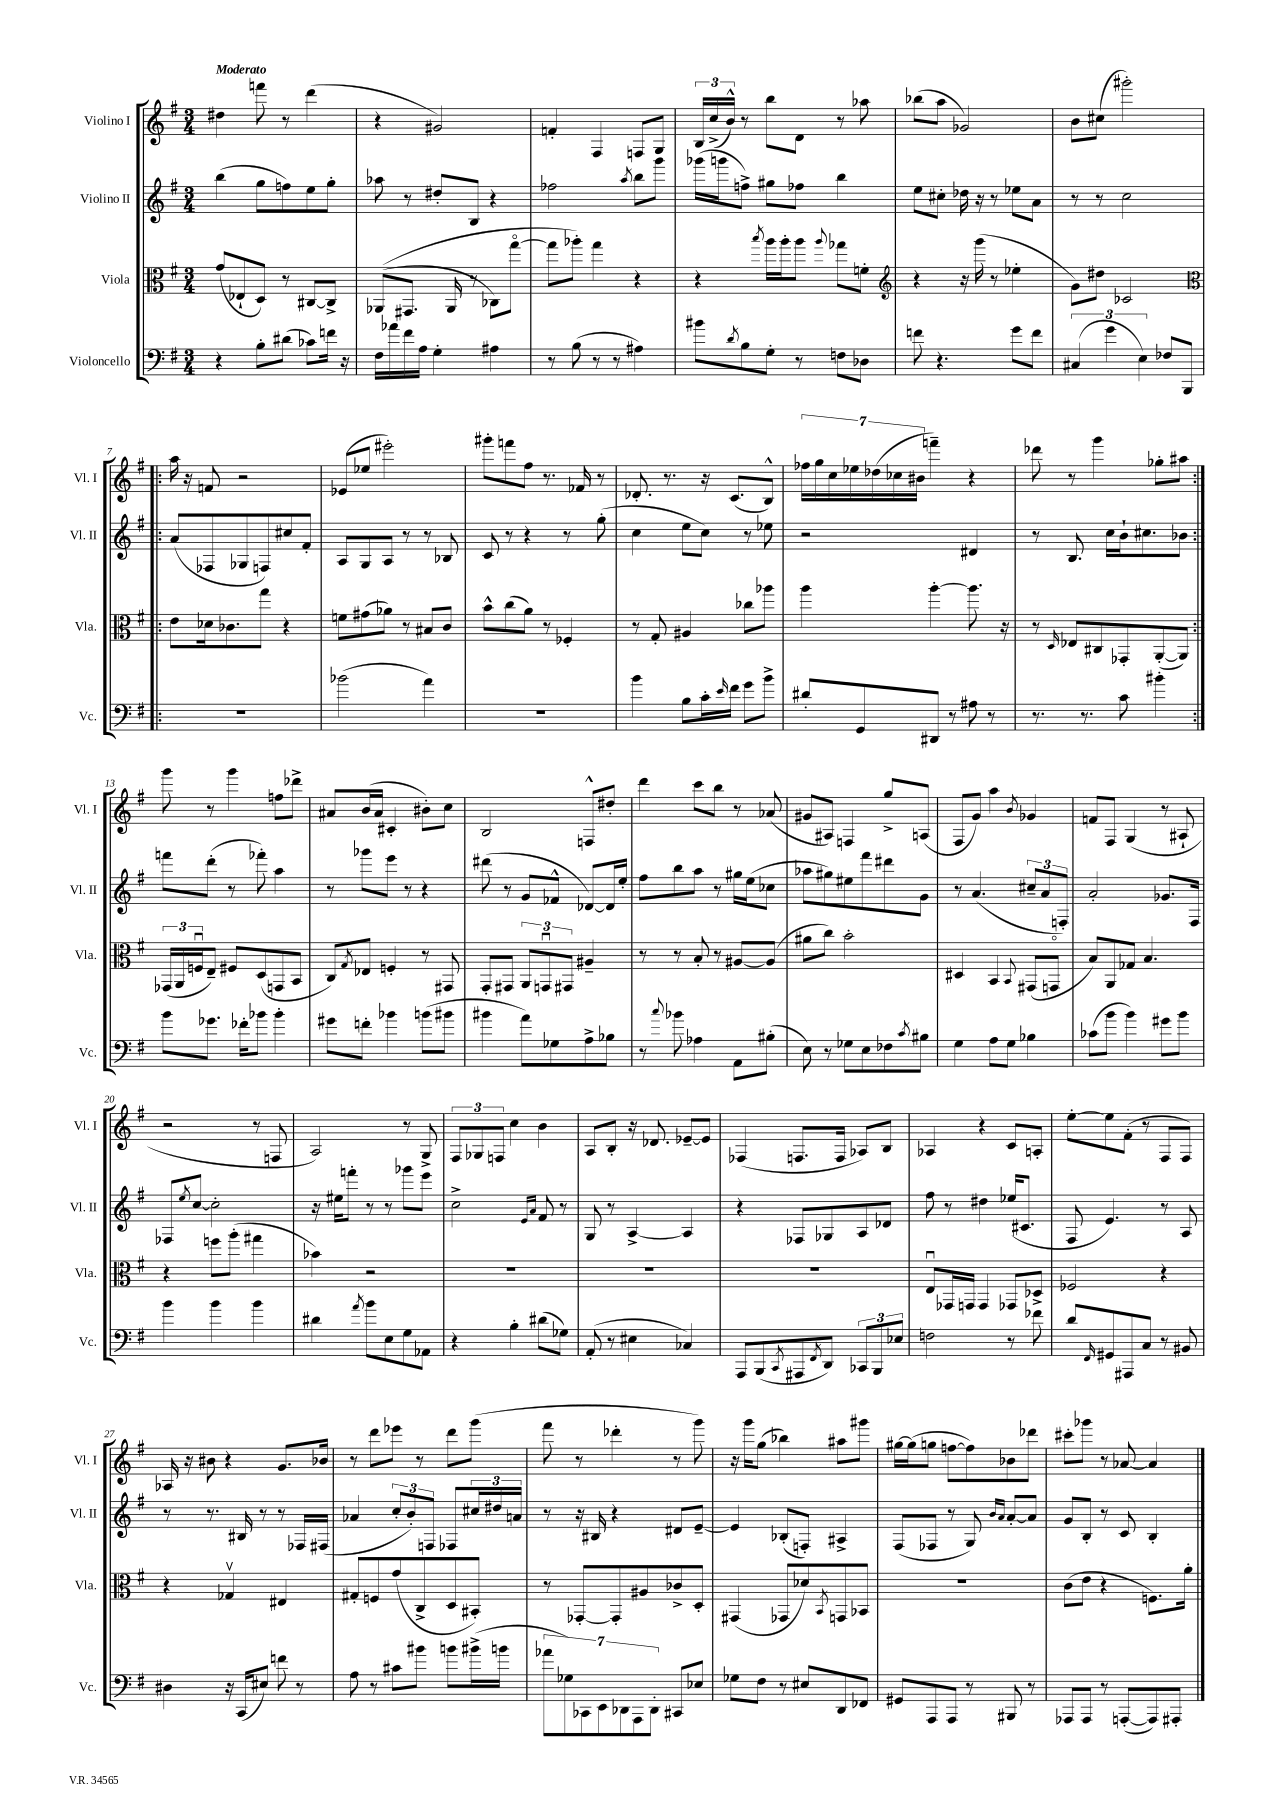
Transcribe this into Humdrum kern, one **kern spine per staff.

**kern	**kern	**kern	**kern
*part4	*part3	*part2	*part1
*staff4	*staff3	*staff2	*staff1
*I"Violoncello	*I"Viola	*I"Violino II	*I"Violino I
*I'Vc.	*I'Vla.	*I'Vl. II	*I'Vl. I
*clefF4	*clefC3	*clefG2	*clefG2
*k[f#]	*k[f#]	*k[f#]	*k[f#]
*M3/4	*M3/4	*M3/4	*M3/4
=1	=1	=1	=1
!	!	!	!LO:TX:a:B:t=Moderato
4r	(8g/L	(4bb\	4dd#X\
.	8E-X`/	.	.
8B'\L	8D/J)	8gg\L	8fffn\
(8d#X\J	8r	8ffn\)	8r
8c-X\L)	[8C#X/L	8ee\	(4ddd\
16fn\Jk	8C#^/J]	8gg'\J	.
16r	.	.	.
=2	=2	=2	=2
16F#\LL	((8AA-X/L	8aa-X\	4r
16a-X\	.	.	.
16f#\	8.GG#X/J	8r	.
16A\JJ	.	.	.
4G'\	.	8dd#X'/L	2g#X/)
.	16AA-/	.	.
.	8r	8B/J	.
4A#X\	8C-X\L)	4r	.
.	[8gg\J	.	.
=3	=3	=3	=3
8r	8gg\L]	2ff-X\	4fn'/
(8B\	8aa-X'\J)	.	.
8r	4gg\	.	4F#/
8r	.	.	.
.	.	8qaa/	.
4A#X\)	4r	8bb\L	8Fn/L
.	.	8ggg\J	8G/J
=4	=4	=4	=4
8b#X\L	4r	(16ggg-X\LL	24B/LL
.	.	.	(24cc^/
.	.	16gggn\J	.
.	.	.	24b^^/JJ)
8qd/	.	.	.
8B\	.	8ffn^\J)	8r
.	8qbb/	.	.
8G'\J	16aa\LL	8gg#X\L	8bb\L
.	16aa'\J	.	.
8r	8aa\J	8ff-X\J	8d\J
.	8qqaa/	.	.
8Fn\L	8gg-X\L	4bb\	8r
8D-X\J	8fn'\J	.	8aa-X\
=5	=5	=5	=5
*	*clefG2	*	*
8fn\	4r	8ee\L	(8bb-X\L
4.r	.	8cc#X'\J	8aa\J
.	16r	16dd-X\	2g-X/)
.	(16ggg\	16r	.
.	8r	8r	.
8g\L	4ee-X'\	8ee-X\L	.
8f\J	.	8a\J	.
=6	=6	=6	=6
(6C#X/	8g\L)	8r	8b\L
.	8dd#X\J	8r	(8cc#X\J
6g\	.	.	.
.	2c-X/	2cc\	2ggg#X'\)
6E\)	.	.	.
8F-X/L	.	.	.
8BBB/J	.	.	.
!!LO:LB:g=z
=7!|:	=7!|:	=7!|:	=7!|:
*	*clefC3	*	*
2.r	8e\L	(8a/L	16aa\
.	.	.	16r
.	16d-X\k	8F-X/	8fn/
.	8.c-X\	.	.
.	.	8G-X/	2r
.	8gg\J	8Fn/)	.
.	4r	8cc#X/	.
.	.	8f#'/J	.
=8	=8	=8	=8
(2b-X\	8fn\L	8A/L	(8e-X/L
.	(8g#X\	8G/	8ee-X/J
.	8a-X\J)	8A/J	2eee#X'\)
.	8r	8r	.
4a\)	8B#X/L	8r	.
.	8c/J	8B-X/	.
=9	=9	=9	=9
2.r	8b^^\L	8c/	8ggg#X'\L
.	(8cc\	8r	8fffn\
.	8a\J)	4r	8ff#\J
.	8r	.	8.r
.	4F-X'/	8r	.
.	.	.	16f-X/
.	.	(8gg'\	8r
=10	=10	=10	=10
4b\	8r	4cc\	8.d-X'/
.	8G'/	.	.
.	.	.	8.r
8B\L	4A#X/	8ee\L	.
16c'\L	.	8cc\J)	16r
16qqe/	.	.	.
16f#\JJ	.	.	(8.c/L
8g\L	8cc-X\L	8r	.
8b^\J	8aa-X\J	8ee-X\	8B^^/J)
=11	=11	=11	=11
8d#X'/L	4aa\	2r	28ff-X\LL
.	.	.	28gg\
.	.	.	28cc\
.	.	.	28ee-X\
8GG/	.	.	.
.	.	.	(28dd-X\
.	.	.	28cc-X\
.	.	.	28b#X\JJ
8DD#X/J	[4aa'\	.	4fffn~\)
8r	.	.	.
8A#X\	8.aa\]	4d#X/	4r
8r	.	.	.
.	16r	.	.
=12	=12	=12	=12
8.r	8r	8r	8ddd-X\
.	16qqD/	.	.
.	8E-X/L	8.B/	8r
8.r	.	.	.
.	8C#X/	.	4ggg\
.	.	16cc\LL	.
8c\	8GG-X'/	16b`\J	.
.	.	8.cc#X\	.
4b#X'\	([8AA'/	.	8gg-X'\L
.	8AA/J])	8b-X\J	8aa#X\J
!!LO:LB:g=z
=13:|!	=13:|!	=13:|!	=13:|!
8b\L	(24GG-X/LL	8fffn\L	8ggg\
.	24AA/	.	.
.	24Fnu/J	.	.
8.g-X\J	8E~/J)	(8ddd'\J	8r
.	8F#X/L	8r	4ggg\
16f-X'\KL	.	.	.
8b-X\J	(8D/	8fff-X'\)	.
4b-'\	8GGn/	4aa\	8ffn\L
.	8BB/J	.	8ddd-X^\J
=14	=14	=14	=14
8g#X\L	8C/L)	8r	8a#X/L
.	8qG/	.	.
8fn'\J	8E-X/J	8ggg-X\L	(16b/L
.	.	.	16a#/JJ
4b-X\	4Fn'/	8eee\J	4c#X'/
.	.	8r	.
(8bn\L	8r	4r	8b#X'\L)
8b#X\J	8GG#X/	.	8cc\J
=15	=15	=15	=15
4b#X\	8GG'/L	(8ddd#X\	2B/
.	8GG#X/J	8r	.
8a\L)	12AA/L	8g/L	.
.	12GGnu/	.	.
8G-X\	.	8f-X^^/J	.
.	12GG#X/J	.	.
8A^\	4A#X~/	[8d-X/L)	8Fn^^/L
8B-X\J	.	16d-/L]	8dd#X'/J
.	.	16ee'/JJ	.
=16	=16	=16	=16
8r	8r	8ff#\L	4ddd\
8qqcc/	.	.	.
8b-X\	8r	8bb\	.
4A-X\	8B'/	8aa\J	8ccc\L
.	8r	8r	8bb\J
8AA\L	[8A#X/L	16gg#X\LL	8r
.	.	(16ee\J	.
(8B#X'\J	(8A#/J]	8cc-X\J	(8a-X/
=17	=17	=17	=17
8E\)	8a#X\L	8aa-X\L	8g#X/L
8r	8cc\J)	8gg#X\)	8A#X/J)
8G-X\L	2b'\	8ee#X\	4Fn/
8E\	.	8fff#\	.
8F-X\	.	8ddd#X\	8gg^/L
8qc/	.	.	.
8B#X\J	.	8g\J	(8An/J
=18	=18	=18	=18
4G\	4D#X/	8r	8F#/L
.	.	(4.a/	8g/J)
8A\L	4BB/	.	4aa\
8G\J	.	.	.
.	8qqBB/	.	8qb/
4B-X\	(8GG#X/L	12cc#X~/L	4g-X/
.	.	12a/	.
.	8GGn/J	.	.
.	.	12Fn'/J)	.
=19	=19	=19	=19
(8c-X\L	8B/L)	2a'/	8fn/L
8b\J	8AA/	.	8F#/J
4b\)	8G-X/J	.	(4G/
.	4.B/	.	.
8g#X\L	.	8.g-X/L	8r
8b\J	.	.	8A#X`/
.	.	16F#/Jk	.
!!LO:LB:g=z
=20	=20	=20	=20
4b\	4r	8F-X/L	2r
.	.	8qee/	.
.	.	[8cc/J	.
4b\	8ffn\L	2cc'\]	.
.	(8aa'\J	.	.
4b\	4gg#X\	.	8r
.	.	.	8Fn/
=21	=21	=21	=21
4d#X\	4b-X\)	16r	2A/)
.	.	16ee#X\KL	.
.	.	8fffn'\J	.
8qa/	.	.	.
8b\L	2r	8r	.
8E\	.	8r	.
8G\	.	8ggg-X\L	8r
8AA-X\J	.	8eee\J	8G^/
=22	=22	=22	=22
4r	2.r	2cc^\	12F#/L
.	.	.	12G-X/
.	.	.	12Fn/J
4B'\	.	.	4cc\
.	.	16qqe/LL	.
.	.	16qqa/JJ	.
(8d#X\L	.	8f#/	4b\
8G-X\J)	.	8r	.
=23	=23	=23	=23
(8AA'/	2.r	8G/	8A/L
8r	.	8r	8B'/J
4E#X\	.	[4A^/	16r
.	.	.	8.d-X/
4C-X/)	.	4A/]	[8e-X~/L
.	.	.	8e-/J]
=24	=24	=24	=24
8AAA/L	2.r	4r	(4F-X/
(8BBB/	.	.	.
8qCC/	.	.	.
8AAA#X/	.	8F-X/L	8.Fn/L
8qFF#/	.	.	.
8DD/J)	.	8G-X/	.
.	.	.	16F/Jk
12CC-X/L	.	8A/	8A-X/L)
12BBB/	.	.	.
.	.	8d-X/J	8B/J
12E-X/J	.	.	.
=25	=25	=25	=25
2Fn\	8Eu/L	8ff#\	4A-X/
.	16GG-X/L	8r	.
.	16GGn/JJ	.	.
.	4GG/	4dd#X\	4r
8r	8GG-X/L	(16ee-X/KL	8c/L
.	.	8.c#X/J	.
8f-X\	8D-X^/J	.	8An'/J
=26	=26	=26	=26
8d/L	2F-X/	8F#/	[8ee'\L
16qqFF#/	.	.	.
8GG#X/	.	4.e/)	8ee\]
8AAA#X/	.	.	(8f#'\J
8C/J	.	.	8r
8r	4r	8r	8F#/L
8BB#X/	.	8A/	8F#/J)
!!LO:LB:g=z
=27	=27	=27	=27
4D#X\	4r	8r	16A-X/
.	.	.	16r
.	.	8.r	8b#X\
16r	4G-Xv/	.	4r
(16CC/KL	.	16B#X/	.
8E#X/J)	.	8r	.
8fn\	4E#X/	8r	8.g/L
8r	.	16F-X/LL	.
.	.	(16F#X/JJ	16b-X/Jk
=28	=28	=28	=28
8A\	8G#X'/L	4a-X/	8r
8r	8Fn/	.	8ddd\L
8c#X\L	(8g/	12cc'/L	8eee-X\J
.	.	12b'/)	.
8b#X\J	8C^/	.	8r
.	.	12Fn/J	.
8bn\L	8D/	8F-X/L	8ddd\L
(16b#X^\L	8BB#X'/J)	24cc#X/L	(8ggg\J
.	.	24dd#X/	.
16bn\JJ	.	.	.
.	.	24an/JJ	.
=29	=29	=29	=29
14a-X\L	8r	8r	8fff#\
14G-X\)	.	.	.
.	[8GG-X'/L	16r	8r
14CC-X\	.	.	.
.	.	16B#X/	.
14EE\	.	.	.
.	8GG-'/]	4r	4ddd-X'\
14DD-X\	.	.	.
14AAA\	.	.	.
.	8A#X/	.	.
14DD-'\J	.	.	.
8CC#X/L	8c-X^/	8d#X/L	8r
8E-X/J	8D'/J	[8e~/J	8ggg\)
=30	=30	=30	=30
8G-X\L	(4GG#X/	4e/]	16r
.	.	.	16ggg\KL
8F#\J	.	.	(8gg\J
8r	8GG-X/L	(8B-X'/L	4bb-X\)
8E#X/L	8d-X/)	8Fn'/J)	.
.	8qBB/	.	.
8DD/	8GGn/	4A#X^/	8aa#X\L
8FF-X/J	8BB-X/J	.	8ggg#X\J
=31	=31	=31	=31
8GG#X/L	2.r	(8F#/L	[16gg#X\LL
.	.	.	(16gg#\J]
8AAA/	.	8F-X/J	8ggn\J
8AAA/J	.	8r	[8ffn\L
8r	.	8G/)	8ff\])
.	.	16qqb/LL	.
.	.	16qqa/JJ	.
8BBB#X/	.	[8a'/L	8b-X\
8r	.	8a/J]	8ddd-X\J
=32	=32	=32	=32
8AAA-X/L	(8c\L	8g/L	8ccc#X'\L
8AAA-/J	8e\J	8B'/J	8ggg-X\J
8r	4r	8r	8r
([8AAAn'/L	.	8c/	[8a-X/
8AAA/])	8.Fn\L)	4B'/	4a-/]
8AAA#X'/J	.	.	.
.	16a'\Jk	.	.
==	==	==	==
*-	*-	*-	*-
